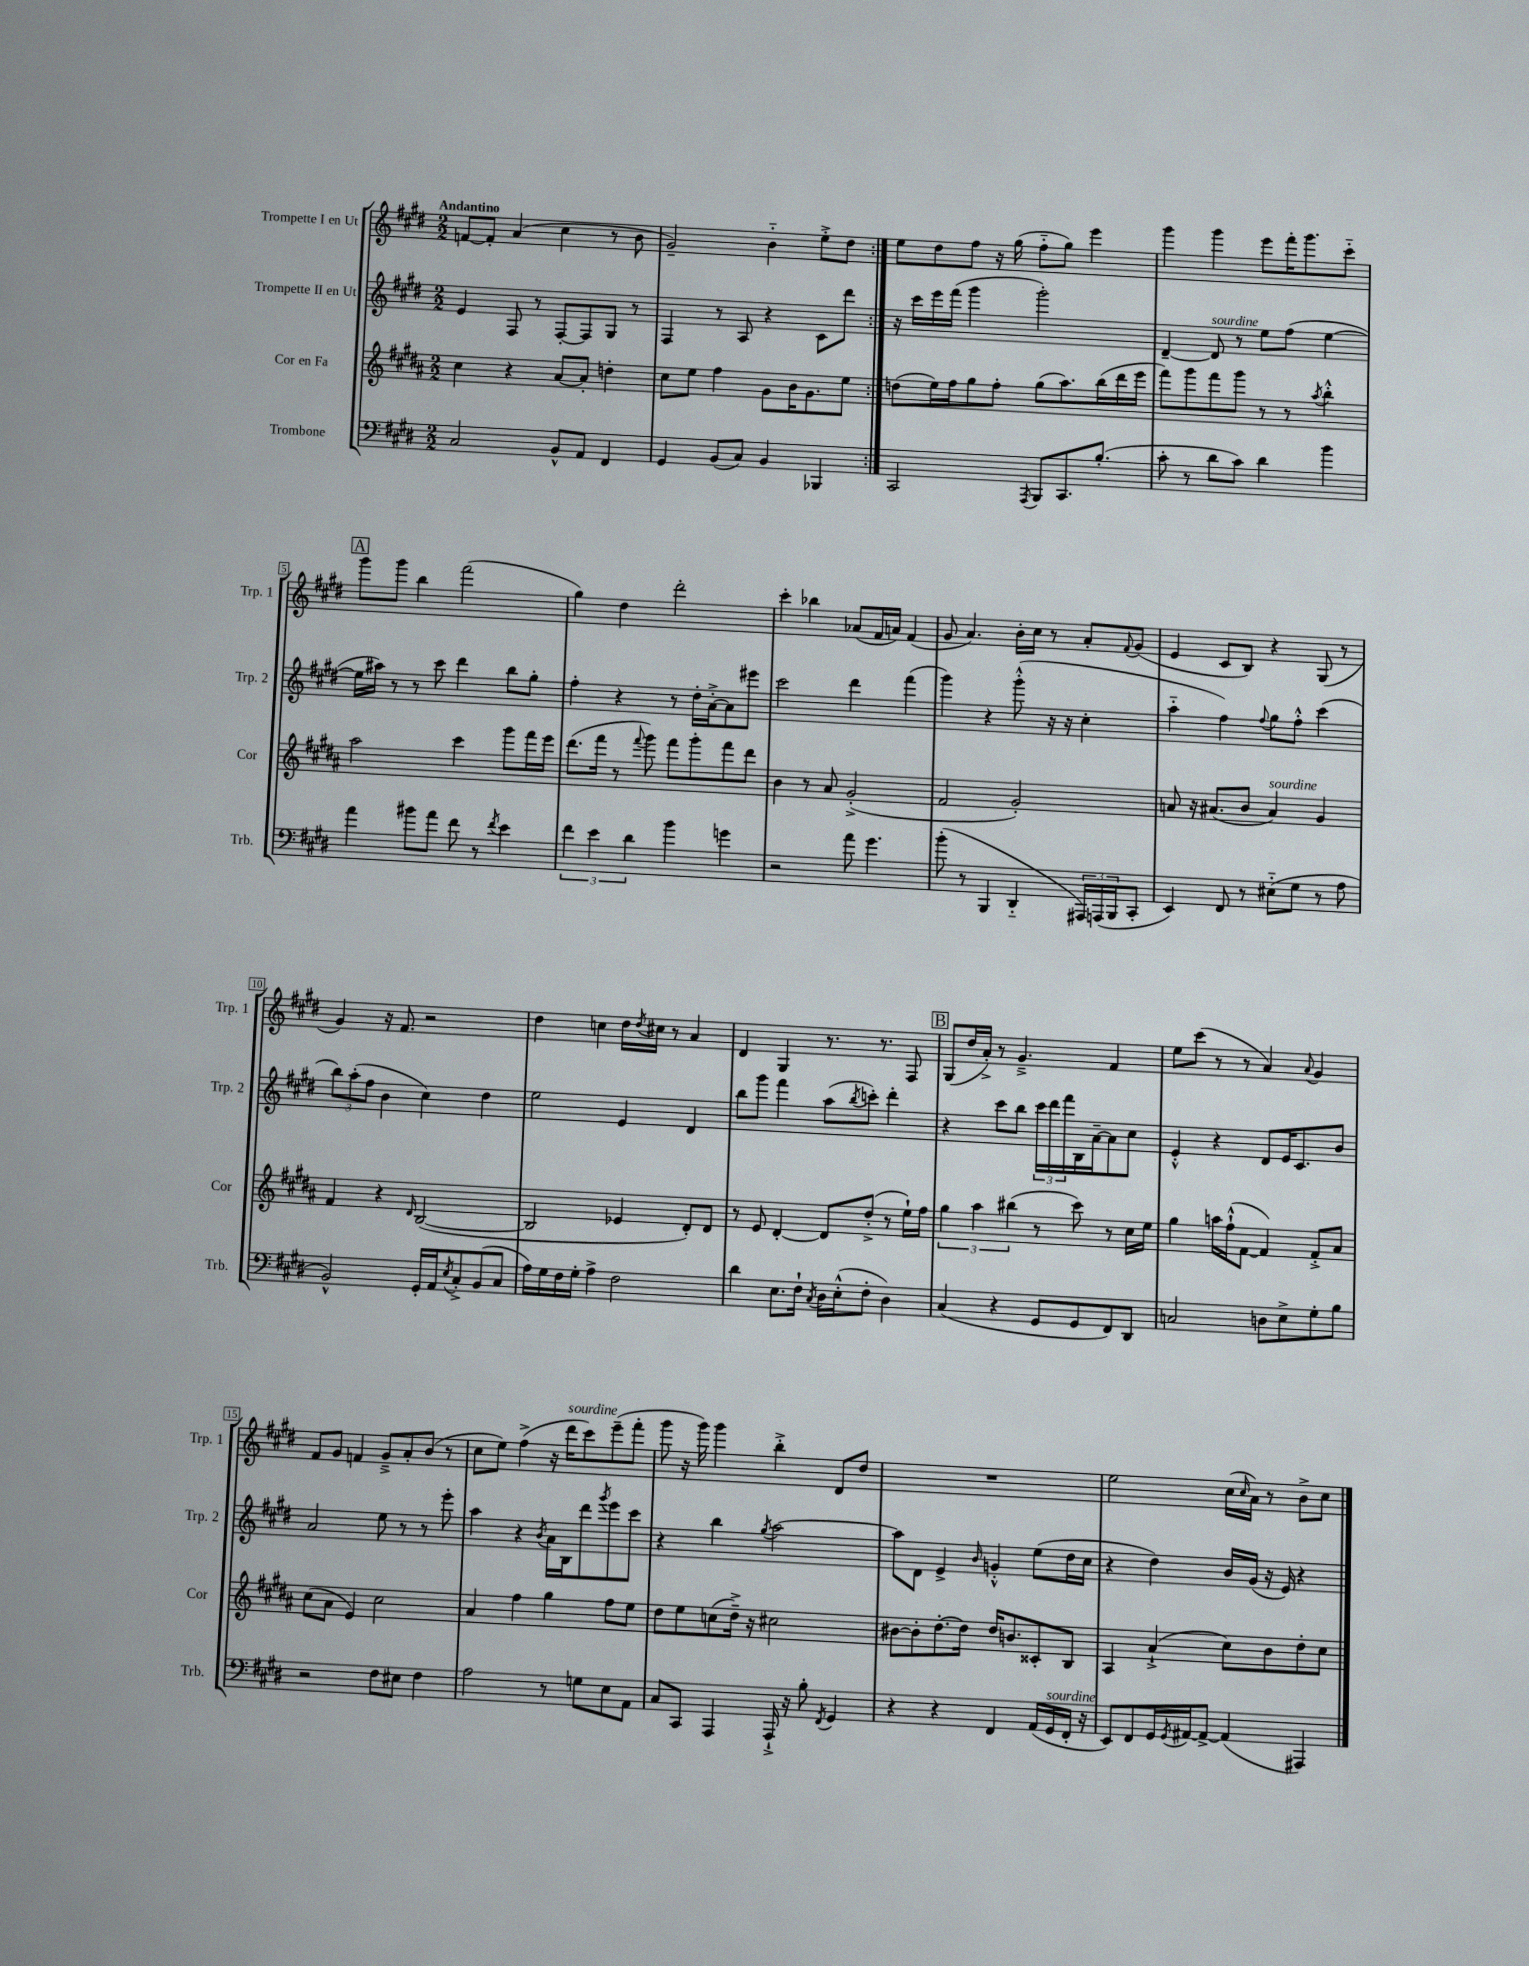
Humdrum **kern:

**kern	**kern	**kern	**kern
*part4	*part3	*part2	*part1
*staff4	*staff3	*staff2	*staff1
*I"Trombone	*I"Cor en Fa	*I"Trompette II en Ut	*I"Trompette I en Ut
*I'Trb.	*I'Cor	*I'Trp. 2	*I'Trp. 1
*clefF4	*clefG2	*clefG2	*clefG2
*k[f#c#g#d#]	*k[f#c#g#d#a#]	*k[f#c#g#d#]	*k[f#c#g#d#]
*M2/2	*M2/2	*M2/2	*M2/2
=1	=1	=1	=1
!	!	!	!LO:TX:a:B:t=Andantino
2C#/	4cc#\	4e/	[8fn/L
.	.	.	8f'/J]
.	4r	8F#/	(4a/
.	.	8r	.
8BB^^/L	[8a#/L	[8F#'/L	4cc#\
8AA/J	8a#'/J]	8F#/]	.
4FF#/	4ddn'\	8G#/J	8r
.	.	8r	8b\
=2	=2	=2	=2
4GG#/	8cc#\L	4F#/	2g#~/)
.	8ee\J	.	.
(8BB/L	4ff#\	8r	.
8C#/J)	.	8A/	.
4BB/	8g#\L	4r	4b\
.	16b\K	.	.
.	8.g#\	.	.
4BBB-X/	.	8c#\L	8ee'^\L
.	8ee\J	8ddd#\J	8dd#\J
=3:|!	=3:|!	=3:|!	=3:|!
2CC#/	(8ddn\L	16r	8ee\L
.	.	16ccc#\LL	.
.	16ee\L)	16eee\	8dd#\
.	16ff#\J	(16fff#\JJ	.
.	8gg#\	4ggg#\	8ff#\J
.	8ff#'\J	.	16r
.	.	.	(16gg#\
8qAAA/	.	.	.
8BBB/L	(8gg#\L	2ggg#'\)	8ff#\L
8.CC#/	8.aa#\)	.	8gg#\J)
.	.	.	4eee\
(8.B'/J	(16bb\L	.	.
.	16ddd#\	.	.
.	16eee\JJ	.	.
=4	=4	=4	=4
8c#'\	8fff#\L)	[4d#~/	4ggg#\
8r	8ggg#\	.	.
!	!	!LO:TX:a:i:t=sourdine	!
8d#\L	8fff#\	8d#/]	4ggg#\
8c#\J)	8ggg#\J	8r	.
4d#\	8r	8ee\L	8eee\L
.	8r	(8ff#\J	16fff#'\K
.	.	.	8.ggg#\
.	8qaa#/	.	.
4b\	4bb'^^\	[4ee\	.
.	.	.	8ccc#\J
!!LO:LB:g=z
!!LO:REH:place=s1:t=A
=5	=5	=5	=5
4a\	2aa#\	16ee\LL]	8ggg#\L
.	.	16aa#X\JJ)	.
.	.	8r	8ggg#\J
8b#X\L	.	8r	4bb\
8a\J	.	8ccc#\	.
8f#\	4ccc#\	4ddd#\	(2fff#\
8r	.	.	.
8qf#/	.	.	.
4e\	8ggg#\L	8bb\L	.
.	16fff#\L	8gg#'\J	.
.	16eee\JJ	.	.
=6	=6	=6	=6
6f#\	(8.ddd#\L	4ff#'\	4gg#\)
6e\	.	.	.
.	16fff#\Jk	.	.
.	8r	4r	4dd#\
6d#\	.	.	.
.	8qqfff#/	.	.
.	8ggg#\)	.	.
4b\	8fff#\L	8r	2ddd#'\
.	8ggg#'\	16dd#'\LL	.
.	.	[16a'^\J	.
4gn\	8fff#\	8a\]	.
.	8ddd#\J	8eee#X\J	.
=7	=7	=7	=7
2r	4b\	2ccc#\	4ccc#'\
.	8r	.	4bb-X\
.	8a#/	.	.
8a\	(2g#'^/	4ddd#\	(8a-X/L
4.g#\	.	.	16f#/L
.	.	.	16an/JJ)
.	.	(4fff#\	(4f#/
=8	=8	=8	=8
(8b'\	2f#/	4ggg#\)	8g#/
8r	.	.	4.a/)
4BBB/	.	4r	.
4DD#/	2g#'/)	(8ggg#'^^\	16b'\LL
.	.	.	16cc#\JJ
.	.	16r	8r
.	.	16r	.
24AAA#X/LL)	.	4cc#'\	8a'/L
(24AAAn/	.	.	.
24BBB/J	.	.	.
.	.	.	8qqf#/
8CC#'/J	.	.	(8g#/J
=9	=9	=9	=9
4EE/)	8an/	4aa\	4e/
.	16r	.	.
.	(8.a#X/L	.	.
8FF#/	.	4ff#\)	8c#/L
8r	8b/J	.	8B/J)
.	.	8qqff#/	.
!	!LO:TX:a:i:t=sourdine	!	!
(8E#X\L	4a#/)	8gg#\L	4r
8G#\J	.	8ff#'^^\J	.
8r	4g#/	(4ccc#\	(8G#/
8A\	.	.	8r
!!LO:LB:g=z
=10	=10	=10	=10
2BB^^/)	4f#/	12bb\L)	4g#/)
.	.	(12aa'\	.
.	.	12ff#\J	.
.	4r	4b\	16r
.	.	.	8.f#/
.	16qqd#/	.	.
16GG#'/LL	([2B/	4cc#\)	2r
16AA/J	.	.	.
8qE/	.	.	.
8C#'^/	.	.	.
(8BB/	.	4dd#\	.
8C#/J	.	.	.
=11	=11	=11	=11
16A\LL)	2B/]	2ee\	4dd#\
16G#\	.	.	.
16F#\	.	.	.
16G#'\JJ	.	.	.
4A^\	.	.	4ccn\
2F#\	4e-X/	4e/	16dd#\LL
.	.	.	8qdd#/
.	.	.	16cc#X\JJ
.	.	.	8r
.	8d#'/L)	4d#/	4a/
.	8d#/J	.	.
=12	=12	=12	=12
4d#\	8r	8bb\L	4d#/
.	8e/	8ggg#\J	.
8.E\L	[4d#'/	4fff#\	4G#/
16F#`\Jk	.	.	.
8qC#/	.	.	.
16D#\LL	8d#/L]	(8aa\L	8.r
(16E'^^\J	.	.	.
.	.	8qbb/	.
8F#'\J	(8dd#'^/J	8cccn'\J)	.
.	.	.	8.r
4D#\)	8r	4ddd#'\	.
.	16ee`\LL)	.	8F#/
.	16ff#\JJ	.	.
!!LO:REH:place=s1:t=B
=13	=13	=13	=13
(4C#/	6gg#\	4r	(8G#/L
.	.	.	16dd#/L
.	6aa#\	.	.
.	.	.	16a'^/JJ)
4r	.	8ccc#\L	8r
.	(6bb#X\	.	.
.	.	8bb\J	4.g#~^/
8GG#/L	8r	24ccc#\LL	.
.	.	24ddd#\	.
.	.	24fff#\	.
8GG#/	8ccc#\)	16B\	.
.	.	[16a~\J	.
8FF#/)	8r	8a\]	4f#/
8DD#/J	16cc#\LL	8cc#\J	.
.	16ee\JJ	.	.
=14	=14	=14	=14
2Cn/	4gg#\	4e'^^/	8ee\L
.	.	.	(8ccc#\J
.	16aan\LL	4r	8r
.	(16ff#`^^\J	.	.
.	[8f#\J	.	8r
8Dn\L	4f#/])	8d#/L	4a/)
8E^\	.	16e/K	.
.	.	8.c#/	.
.	.	.	8qqa/
8G#'\	8f#'^/L	.	4g#/
8B\J	8a#/J	8b/J	.
!!LO:LB:g=z
=15	=15	=15	=15
2r	(8cc#\L	2a/	8f#/L
.	8a#\J	.	8g#/J
.	4e/)	.	4fn/
8F#\L	2cc#\	8ee\	8g#~^/L
8E#X\J	.	8r	8a'/
4F#\	.	8r	(8b/J
.	.	8eee'\	8r
=16	=16	=16	=16
2A\	4a#/	4aa\	8cc#\L
.	.	.	8ee\J)
.	4ff#\	4r	(4ff#^\
.	.	8qb/	.
8r	4gg#\	16a\LL	16r
!	!	!	!LO:TX:a:i:t=sourdine
.	.	16B\J	16ddd#\KL
8Gn\L	.	8ddd#\	8ccc#\)
.	.	8qggg#/	.
8E\	8ff#\L	8eee\	(8eee~\
8AA\J	8ee\J	8ccc#\J	8fff#'\J
=17	=17	=17	=17
8C#/L	8dd#\L	4r	8ggg#\
8CC#/J	8ee\	.	16r
.	.	.	16ggg#\)
4AAA/	(8ccn\	4bb\	4ggg#\
.	16dd#~^\Jk)	.	.
.	16r	.	.
.	.	8qgg#/	.
16AAA`^/	2cc#X\	[2aa\	4bb'^\
16r	.	.	.
8B'\	.	.	.
8qFF#/	.	.	.
4GG#/	.	.	8d#/L
.	.	.	8dd#/J
=18	=18	=18	=18
4r	[8b#X\L	8aa\L]	1r
.	8b#'\]	8d#\J	.
4r	[8.dd#'\	4e^/	.
.	16dd#\Jk]	.	.
.	.	16qqb/	.
4FF#/	16dd#/KL	4gn'^^/	.
.	8.bn/	.	.
(16AA/LL	8c##X'/	(8ee\L	.
!LO:TX:a:i:t=sourdine	!	!	!
16GG#/	.	.	.
16FF#'/JJ	8B/J	16dd#\L	.
16r	.	16cc#\JJ	.
=19	=19	=19	=19
8EE/L)	4A#/	4r	2ee\
8FF#/	.	.	.
16GG#/L	(4a#`^/	4dd#\)	.
8qGG#/	.	.	.
[16AA#X/J	.	.	.
8AA#^/J_	.	.	.
(4AA#/]	8cc#\L)	16b/LL	(16cc#\LL
.	.	.	16qqcc#/
.	.	(16g#/JJ	16a\JJ)
.	8b\	16r	8r
.	.	16e/)	.
4AAA#X/)	8dd#'\	4r	8b^\L
.	8cc#\J	.	8cc#\J
==	==	==	==
*-	*-	*-	*-
